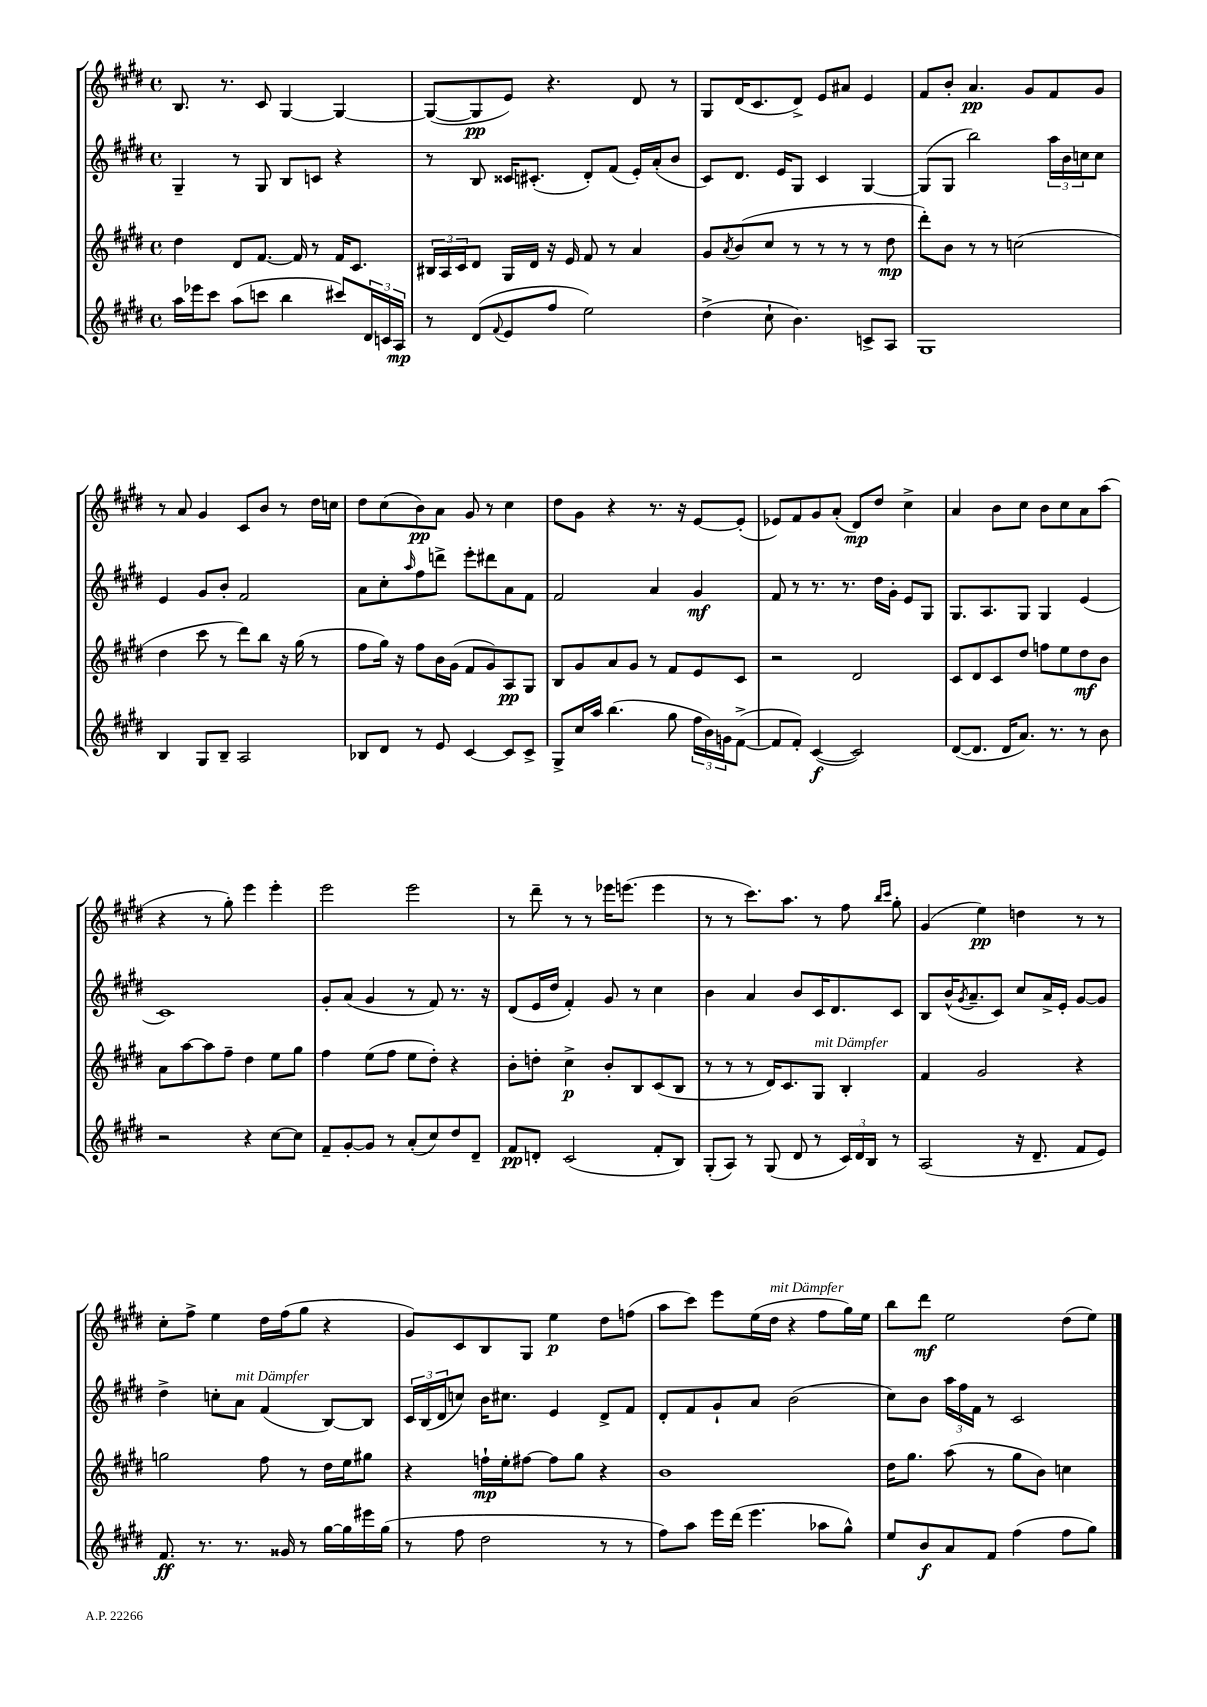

**kern	**dynam	**kern	**dynam	**kern	**dynam	**kern	**dynam
*part4	*part4	*part3	*part3	*part2	*part2	*part1	*part1
*staff4	*staff4	*staff3	*staff3	*staff2	*staff2	*staff1	*staff1
*clefG2	*	*clefG2	*	*clefG2	*	*clefG2	*
*k[f#c#g#d#]	*	*k[f#c#g#d#]	*	*k[f#c#g#d#]	*	*k[f#c#g#d#]	*
*M4/4	*	*M4/4	*	*M4/4	*	*M4/4	*
*met(c)	*	*met(c)	*	*met(c)	*	*met(c)	*
=9	=9	=9	=9	=9	=9	=9	=9
16aa\LL	.	4dd#\	.	4G#~/	.	8.B/	.
16eee-X\J	.	.	.	.	.	.	.
8ccc#\J	.	.	.	.	.	.	.
.	.	.	.	.	.	8.r	.
(8aa\L	.	8d#/L	.	8r	.	.	.
8cccn\J	.	[8.f#/J	.	8G#/	.	8c#/	.
4bb\	.	.	.	8B/L	.	[4G#/	.
.	.	16f#/]	.	.	.	.	.
.	.	8r	.	8cn/J	.	.	.
8ccc#X/L)	.	16f#/KL	.	4r	.	4G#/_	.
.	.	8.c#/J	.	.	.	.	.
24d#/L	.	.	.	.	.	.	.
24cn/	.	.	.	.	.	.	.
24A/JJ	mp	.	.	.	.	.	.
=10	=10	=10	=10	=10	=10	=10	=10
8r	.	24B#X/LL	.	8r	.	(8G#/L_	.
.	.	24A/	.	.	.	.	.
.	.	24c#/J	.	.	.	.	.
(8d#/L	.	8d#/J	.	8B/	.	8G#/]	pp
8qqf#/	.	.	.	.	.	.	.
8e/	.	16G#/LL	.	16c##X/KL	.	8e/J)	.
.	.	16d#/JJ	.	(8.c#X'/J	.	.	.
8ff#/J	.	16r	.	.	.	4.r	.
.	.	16e/	.	.	.	.	.
2ee\)	.	8f#/	.	8d#'/L)	.	.	.
.	.	8r	.	(8f#/J	.	.	.
.	.	4a/	.	16e'/LL)	.	8d#/	.
.	.	.	.	(16a'/J	.	.	.
.	.	.	.	8b/J	.	8r	.
=11	=11	=11	=11	=11	=11	=11	=11
(4dd#^\	.	8g#/L	.	8c#/L)	.	8G#/L	.
.	.	8qa/	.	.	.	.	.
.	.	(8b/	.	8.d#/J	.	(16d#/K	.
.	.	.	.	.	.	8.c#/	.
8cc#`\	.	8cc#/J	.	.	.	.	.
.	.	.	.	16e/KL	.	.	.
4.b\)	.	8r	.	8G#/J	.	8d#^/J)	.
.	.	8r	.	4c#/	.	8e/L	.
.	.	8r	.	.	.	8a#X/J	.
8cn^/L	.	8r	.	[4G#/	.	4e/	.
8A/J	.	8dd#\	mp	.	.	.	.
=12	=12	=12	=12	=12	=12	=12	=12
1G#	.	8ddd#'\L)	.	(8G#/L]	.	8f#/L	.
.	.	8b\J	.	8G#/J	.	8b'/J	.
.	.	8r	.	2bb\)	.	4.a/	pp
.	.	8r	.	.	.	.	.
.	.	(2ccn\	.	.	.	.	.
.	.	.	.	.	.	8g#/L	.
.	.	.	.	24aa\LL	.	8f#/	.
.	.	.	.	24b\	.	.	.
.	.	.	.	24ccn\J	.	.	.
.	.	.	.	8cc\J	.	8g#/J	.
!!LO:LB:g=z
=13	=13	=13	=13	=13	=13	=13	=13
4B/	.	4dd#\	.	4e/	.	8r	.
.	.	.	.	.	.	8a/	.
8G#/L	.	8ccc#\	.	8g#/L	.	4g#/	.
8B~/J	.	8r	.	8b'/J	.	.	.
2A/	.	8ddd#\L)	.	2f#/	.	8c#/L	.
.	.	8bb\J	.	.	.	8b/J	.
.	.	16r	.	.	.	8r	.
.	.	(16gg#\	.	.	.	.	.
.	.	8r	.	.	.	16dd#\LL	.
.	.	.	.	.	.	16ccn\JJ	.
=14	=14	=14	=14	=14	=14	=14	=14
8B-X/L	.	8ff#\L	.	8a\L	.	8dd#\L	.
8d#/J	.	16gg#\Jk)	.	8cc#'\	.	(8cc#\	.
.	.	16r	.	.	.	.	.
.	.	.	.	16qqaa/	.	.	.
8r	.	8ff#\L	.	8ff#\	.	8b\)	pp
8e/	.	16b\L	.	8dddn^\J	.	8a\J	.
.	.	(16g#\JJ	.	.	.	.	.
[4c#/	.	8f#/L	.	8eee'\L	.	8g#/	.
.	.	8g#/)	.	8ddd#X\	.	8r	.
8c#/L]	.	8A/	pp	8a\	.	4cc#\	.
8c#^/J	.	8G#/J	.	8f#\J	.	.	.
=15	=15	=15	=15	=15	=15	=15	=15
8G#^/L	.	8B/L	.	2f#/	.	8dd#\L	.
16cc#/L	.	8g#/	.	.	.	8g#\J	.
16aa/JJ	.	.	.	.	.	.	.
(4.bb\	.	8a/	.	.	.	4r	.
.	.	8g#/J	.	.	.	.	.
.	.	8r	.	4a/	.	8.r	.
8gg#\	.	8f#/L	.	.	.	.	.
.	.	.	.	.	.	16r	.
24ff#\LL	.	8e/	.	4g#/	mf	[8e/L	.
24b\)	.	.	.	.	.	.	.
24gn\J	.	.	.	.	.	.	.
([8f#^\J	.	8c#/J	.	.	.	(8e'/J]	.
=16	=16	=16	=16	=16	=16	=16	=16
8f#/L]	.	2r	.	8f#/	.	8e-X/L)	.
8f#'/J)	.	.	.	8r	.	8f#/	.
([4c#/	f	.	.	8.r	.	8g#/	.
.	.	.	.	.	.	(8a'/J	.
.	.	.	.	8.r	.	.	.
2c#/])	.	2d#/	.	.	.	8d#/L)	mp
.	.	.	.	16dd#\LL	.	8dd#/J	.
.	.	.	.	16g#'\JJ	.	.	.
.	.	.	.	8e/L	.	4cc#^\	.
.	.	.	.	8G#/J	.	.	.
=17	=17	=17	=17	=17	=17	=17	=17
([8d#/L	.	8c#/L	.	8.G#/L	.	4a/	.
8.d#/J]	.	8d#/	.	.	.	.	.
.	.	.	.	8.A/	.	.	.
.	.	8c#/	.	.	.	8b\L	.
16d#/KL	.	.	.	.	.	.	.
8.a/J)	.	8dd#/J	.	8G#/J	.	8cc#\J	.
.	.	8ffn\L	.	4G#/	.	8b\L	.
8.r	.	.	.	.	.	.	.
.	.	8ee\	.	.	.	8cc#\	.
8r	.	8dd#\	mf	(4e/	.	8a\	.
8b\	.	8b\J	.	.	.	(8aa\J	.
!!LO:LB:g=z
=18	=18	=18	=18	=18	=18	=18	=18
2r	.	8a\L	.	1c#)	.	4r	.
.	.	[8aa\	.	.	.	.	.
.	.	8aa\]	.	.	.	8r	.
.	.	8ff#~\J	.	.	.	8gg#'\)	.
4r	.	4dd#\	.	.	.	4eee\	.
[8cc#\L	.	8ee\L	.	.	.	4eee'\	.
8cc#\J]	.	8gg#\J	.	.	.	.	.
=19	=19	=19	=19	=19	=19	=19	=19
8f#~/L	.	4ff#\	.	8g#'/L	.	2eee\	.
[8g#'/	.	.	.	(8a/J	.	.	.
8g#/J]	.	(8ee\L	.	4g#/	.	.	.
8r	.	8ff#\J	.	.	.	.	.
(8a'/L	.	8ee\L	.	8r	.	2eee\	.
8cc#/)	.	8dd#'\J)	.	8f#/)	.	.	.
8dd#/	.	4r	.	8.r	.	.	.
8d#~/J	.	.	.	.	.	.	.
.	.	.	.	16r	.	.	.
=20	=20	=20	=20	=20	=20	=20	=20
8f#/L	pp	8b'\L	.	(8d#/L	.	8r	.
8dn'/J	.	8ddn'\J	.	16e/L	.	8ddd#~\	.
.	.	.	.	16dd#/JJ	.	.	.
(2c#/	.	4cc#^\	p	4f#'/)	.	8r	.
.	.	.	.	.	.	8r	.
.	.	8b'/L	.	8g#/	.	16eee-X\KL	.
.	.	.	.	.	.	(8.eeen\J	.
.	.	8B/	.	8r	.	.	.
8f#'/L	.	(8c#/	.	4cc#\	.	4eee\	.
8B/J)	.	8B/J	.	.	.	.	.
=21	=21	=21	=21	=21	=21	=21	=21
(8G#'/L	.	8r	.	4b\	.	8r	.
8A/J)	.	8r	.	.	.	8r	.
8r	.	8r	.	4a/	.	8.ccc#\L)	.
(8G#/	.	16d#/KL)	.	.	.	.	.
.	.	8.c#/	.	.	.	8.aa\J	.
8d#/	.	.	.	8b/L	.	.	.
!	!	!LO:TX:a:i:t=mit Dämpfer	!	!	!	!	!
8r	.	8G#/J	.	16c#/K	.	8r	.
.	.	.	.	8.d#/	.	.	.
24c#/LL)	.	4B'/	.	.	.	8ff#\	.
24d#/	.	.	.	.	.	.	.
24B/JJ	.	.	.	.	.	.	.
.	.	.	.	.	.	16qqbb/LL	.
.	.	.	.	.	.	16qqccc#/JJ	.
8r	.	.	.	8c#/J	.	8gg#'\	.
=22	=22	=22	=22	=22	=22	=22	=22
(2A/	.	4f#/	.	8B/L	.	(4g#/	.
.	.	.	.	(16b^^/K	.	.	.
.	.	.	.	8qg#/	.	.	.
.	.	.	.	8.a~/	.	.	.
.	.	2g#/	.	.	.	4ee\)	pp
.	.	.	.	8c#/J)	.	.	.
16r	.	.	.	8cc#/L	.	4ddn\	.
8.d#~/	.	.	.	.	.	.	.
.	.	.	.	16a^/L	.	.	.
.	.	.	.	16e'/JJ	.	.	.
8f#/L	.	4r	.	[8g#/L	.	8r	.
8e/J)	.	.	.	8g#/J]	.	8r	.
!!LO:LB:g=z
=23	=23	=23	=23	=23	=23	=23	=23
8.f#/	ff	2ggn\	.	4dd#^\	.	8cc#'\L	.
.	.	.	.	.	.	8ff#^\J	.
8.r	.	.	.	.	.	.	.
.	.	.	.	8ccn'\L	.	4ee\	.
!	!	!	!	!LO:TX:a:i:t=mit Dämpfer	!	!	!
8.r	.	.	.	8a\J	.	.	.
.	.	8ff#\	.	(4f#/	.	16dd#\LL	.
16g##X/	.	.	.	.	.	(16ff#\J	.
8r	.	8r	.	.	.	8gg#\J	.
[16gg#\LL	.	16dd#\LL	.	[8B/L)	.	4r	.
16gg#\]	.	16ee\J	.	.	.	.	.
16eee#X\	.	8gg#X\J	.	8B/J]	.	.	.
(16gg#\JJ	.	.	.	.	.	.	.
=24	=24	=24	=24	=24	=24	=24	=24
8r	.	4r	.	24c#/LL	.	8g#/L)	.
.	.	.	.	(24B/	.	.	.
.	.	.	.	24d#/J	.	.	.
8ff#\	.	.	.	8ccn/J)	.	8c#/	.
2dd#\	.	16ffn`\LL	mp	16b\KL	.	8B/	.
.	.	16ee'\J	.	8.cc#X\J	.	.	.
.	.	[8ff#X\J	.	.	.	8G#/J	.
.	.	8ff#\L]	.	4e/	.	4ee\	p
.	.	8gg#\J	.	.	.	.	.
8r	.	4r	.	8d#^/L	.	8dd#\L	.
8r	.	.	.	8f#/J	.	(8ffn\J	.
=25	=25	=25	=25	=25	=25	=25	=25
8ff#\L)	.	1b	.	8d#'/L	.	8aa\L	.
8aa\J	.	.	.	8f#/	.	8ccc#\J)	.
16eee\LL	.	.	.	8g#`/	.	8eee\L	.
(16ddd#\JJ	.	.	.	.	.	.	.
4.eee\	.	.	.	8a/J	.	(16ee\L	.
!	!	!	!	!	!	!LO:TX:a:i:t=mit Dämpfer	!
.	.	.	.	.	.	16dd#\JJ	.
.	.	.	.	(2b\	.	4r	.
8aa-X\L	.	.	.	.	.	8ff#\L	.
8gg#^^\J)	.	.	.	.	.	16gg#\L)	.
.	.	.	.	.	.	16ee\JJ	.
=26	=26	=26	=26	=26	=26	=26	=26
8ee/L	.	16dd#\KL	.	8cc#\L)	.	8bb\L	.
.	.	8.gg#\J	.	.	.	.	.
8b/	f	.	.	8b\J	.	8ddd#\J	mf
8a/	.	(8aa\	.	24aa\LL	.	2ee\	.
.	.	.	.	24ff#\	.	.	.
.	.	.	.	24f#\JJ	.	.	.
8f#/J	.	8r	.	8r	.	.	.
(4ff#\	.	8gg#\L	.	2c#/	.	.	.
.	.	8b\J)	.	.	.	.	.
8ff#\L	.	4ccn\	.	.	.	(8dd#\L	.
8gg#\J)	.	.	.	.	.	8ee\J)	.
==	==	==	==	==	==	==	==
*-	*-	*-	*-	*-	*-	*-	*-
